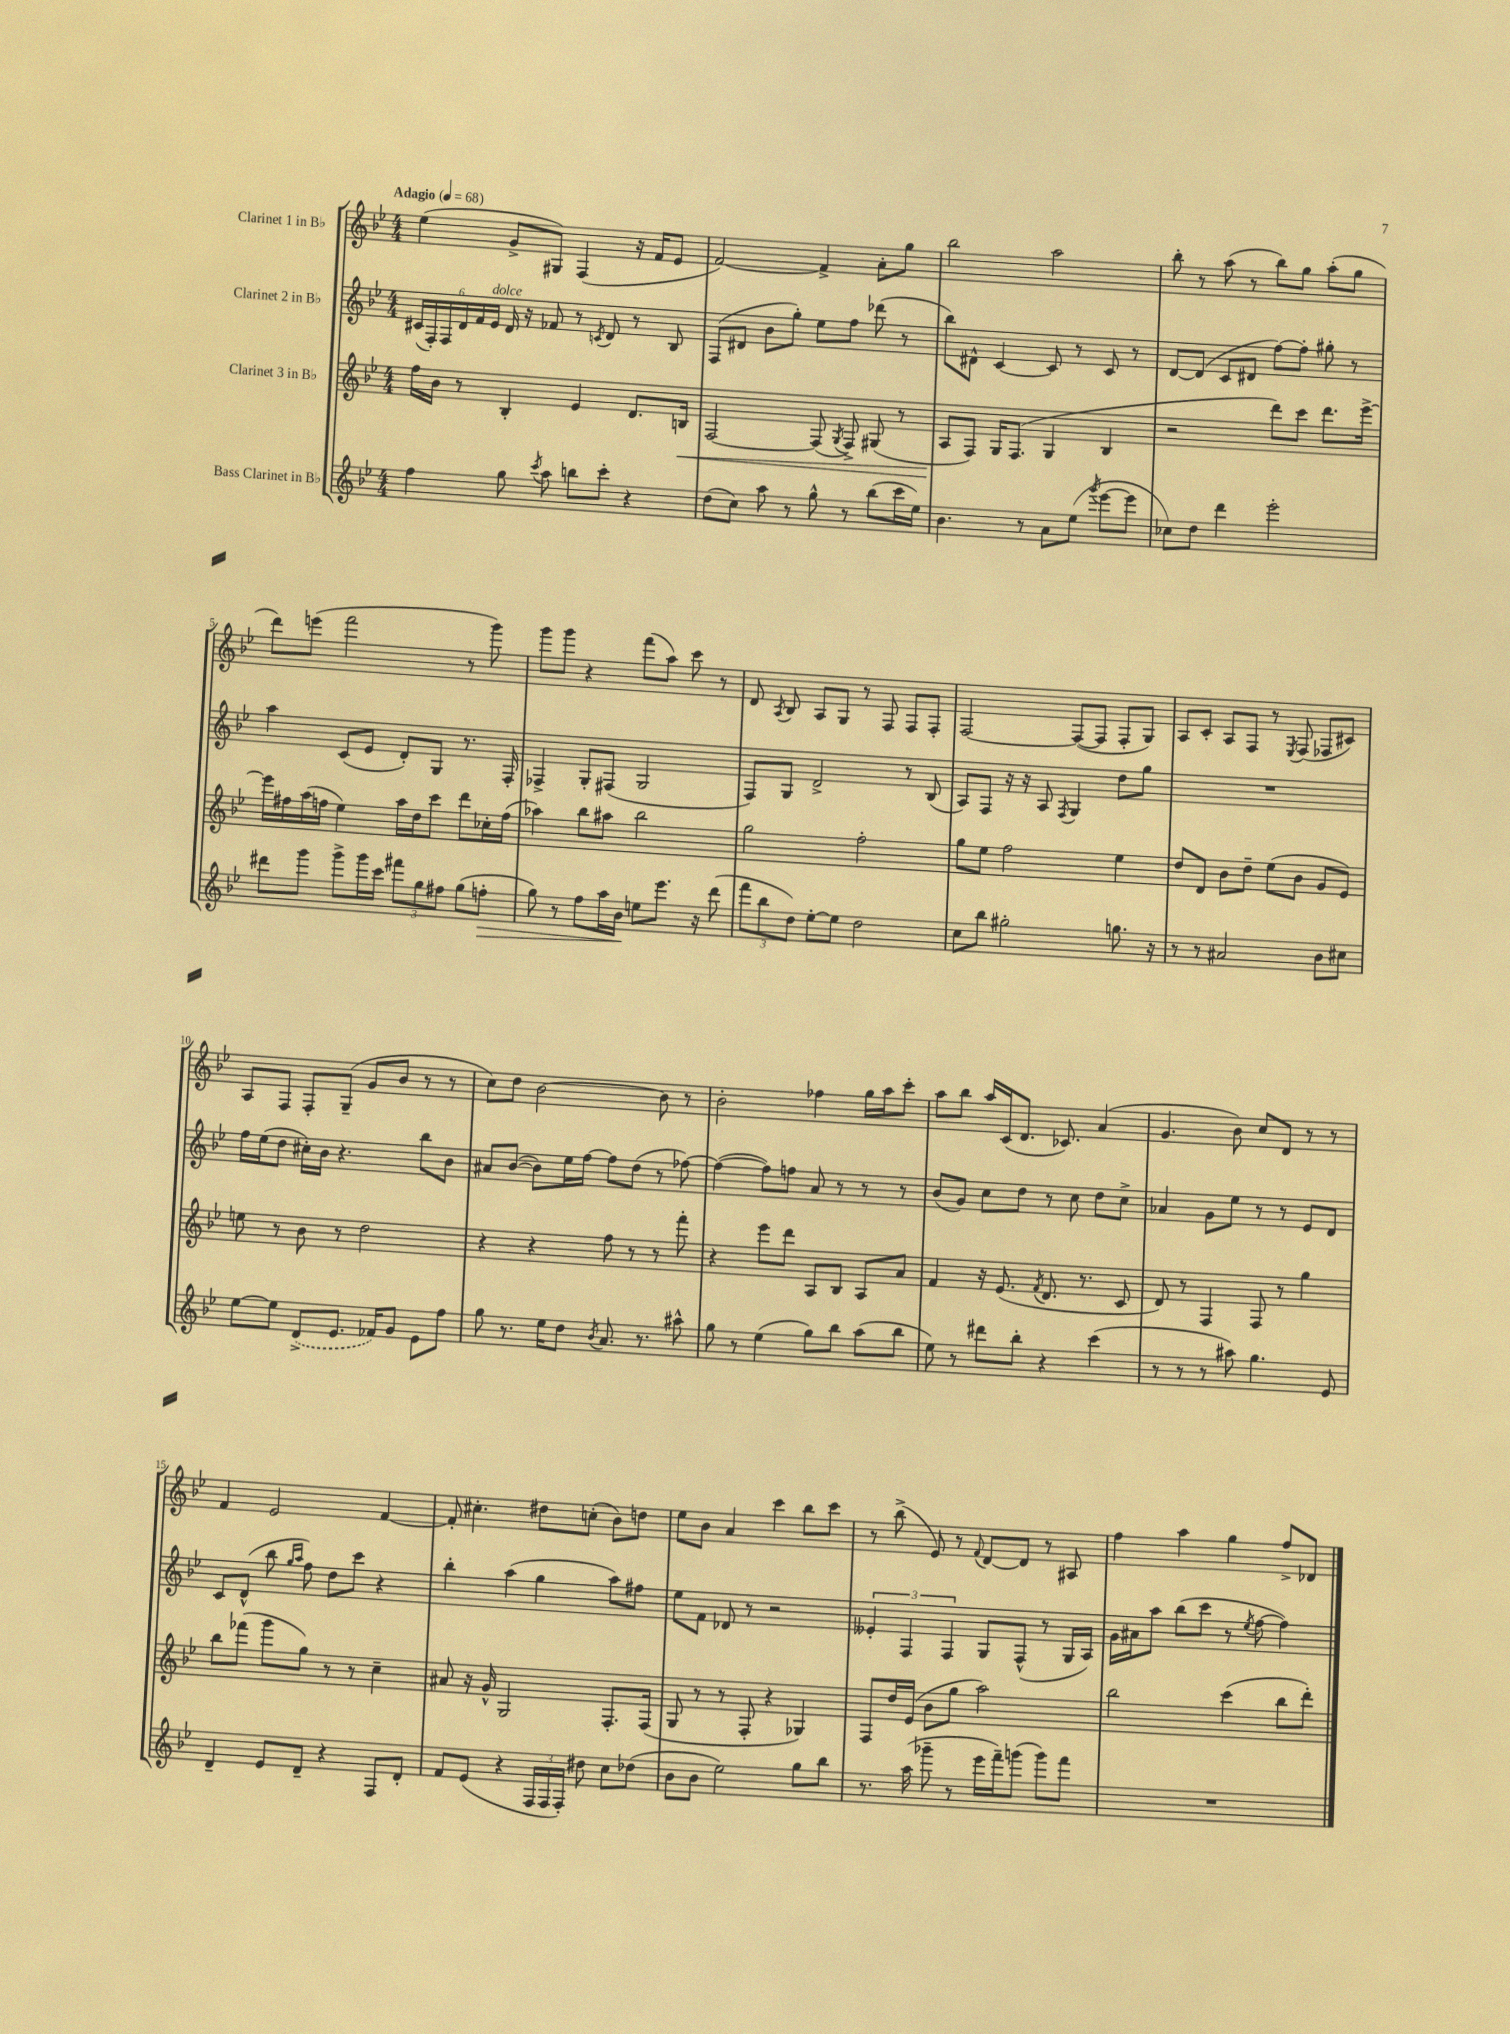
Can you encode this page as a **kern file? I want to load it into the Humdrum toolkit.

**kern	**dynam	**kern	**dynam	**kern	**kern
*part4	*part4	*part3	*part3	*part2	*part1
*staff4	*staff4	*staff3	*staff3	*staff2	*staff1
*I"Bass Clarinet in B♭	*	*I"Clarinet 3 in B♭	*	*I"Clarinet 2 in B♭	*I"Clarinet 1 in B♭
*clefG2	*	*clefG2	*	*clefG2	*clefG2
*k[b-e-]	*	*k[b-e-]	*	*k[b-e-]	*k[b-e-]
*M4/4	*	*M4/4	*	*M4/4	*M4/4
*MM68	*	*MM68	*	*MM68	*MM68
=1	=1	=1	=1	=1	=1
!	!	!	!	!	!LO:TX:a:B:t=Adagio
4ff\	.	16ff\LL	.	(24c#X/LL	(4ee-\
.	.	.	.	24F'/)	.
.	.	16b-\JJ	.	.	.
.	.	.	.	24F/	.
.	.	8r	.	24d/	.
.	.	.	.	24f/	.
!	!	!	!	!LO:TX:a:i:t=dolce	!
.	.	.	.	24e-/JJ	.
8gg\	.	4B-'/	.	16d/	8g^/L
.	.	.	.	16r	.
8qccc/	.	.	.	.	.
8aa\	.	.	.	8f-X/	8G#X/J)
8bbn\L	.	4e-/	.	8r	(4F/
.	.	.	.	8qcn/	.
8ccc'\J	.	.	.	8d/	.
4r	.	8.d/L	.	8r	16r
.	.	.	.	.	16f/KL
.	.	.	.	8B-/	8e-/J
!	!	!	!LO:HP:b	!	!
.	.	16Bn/Jk	<	.	.
=2	=2	=2	=2	=2	=2
(8dd\L	.	[2F/	.	(8F/L	[2f/)
8cc\J)	.	.	.	8d#X/J	.
8aa\	.	.	.	8b-\L	.
8r	.	.	.	8gg'\J)	.
8gg^^\	.	(8F/]	.	8ee-\L	4f^/]
.	.	8qG/	.	.	.
8r	.	8F^/)	.	8ff\J	.
(8bb-\L	.	(8G#X/	.	(8ddd-X\	8a'\L
16ccc\L	.	8r	.	8r	8gg\J
16ee-\JJ)	.	.	.	.	.
=3	=3	=3	=3	=3	=3
4.b-\	.	8A/L	.	8bb-\L)	2bb-\
.	.	8F/J)	[	8d#X^^\J	.
.	.	16G/KL	.	[4c/	.
.	.	(8.F/J	.	.	.
8r	.	.	.	.	.
8a\L	.	4G/	.	8c/]	2aa\
(8ee-\J	.	.	.	8r	.
8qggg/	.	.	.	.	.
[8eee-\L	.	4B-/	.	8c/	.
8eee-\J]	.	.	.	8r	.
=4	=4	=4	=4	=4	=4
8cc-X\L)	.	2r	.	[8d/L	8bb-'\
8dd\J	.	.	.	(8d/J]	8r
4ddd\	.	.	.	8c/L	(8aa\
.	.	.	.	8d#X/J	8r
2eee-'\	.	8ddd\L)	.	[8ff\L)	8bb-\L)
.	.	8ccc\J	.	8ff'\J]	8gg\J
.	.	8.ddd\L	.	8gg#X'\	(8aa'\L
.	.	.	.	8r	8gg\J
.	.	[16eee-^\Jk	.	.	.
!!LO:LB:g=z
=5	=5	=5	=5	=5	=5
8ddd#X\L	.	16eee-\LL]	.	4aa\	8ddd\L)
.	.	16ff#X\	.	.	.
8ggg\J	.	(16aa\	.	.	(8eeen\J
.	.	16ffn\JJ	.	.	.
8ggg^\L	.	4ee-\)	.	(8c/L	2fff\
16ggg\L	.	.	.	8e-/J	.
16ccc\JJ	.	.	.	.	.
12fff#X\L	.	16aa\LL	.	8d'/L)	.
.	.	16dd\J	.	.	.
12gg\	.	.	.	.	.
.	.	8ccc\J	.	8G/J	.
12ff#X\J	.	.	.	.	.
(8gg\L	.	8ddd\L	.	8.r	8r
!	!LO:HP:b	!	!	!	!
8ffn'\J	>	16cc-X'\L	.	.	8ggg\)
.	.	(16ff\JJ	.	16F'/	.
=6	=6	=6	=6	=6	=6
8gg\)	.	4aa-X\)	.	4F-X^/	8ggg\L
8r	.	.	.	.	8ggg\J
8ff\L	.	8bb-\L	.	8G'/L	4r
16aa\L	.	8aa#X\J	.	(8F#X/J	.
16b-\JJ	.	.	.	.	.
8een\L	]	2bb-\	.	2G/	(8fff\L
8.eee-\J	.	.	.	.	8aa\J)
.	.	.	.	.	8ccc\
16r	.	.	.	.	.
(8ddd\	.	.	.	.	8r
=7	=7	=7	=7	=7	=7
12fff\L	.	2gg\	.	8F/L)	8d/
12bb-\	.	.	.	.	.
.	.	.	.	.	8qA/
.	.	.	.	8G/J	8B-/
12dd\J)	.	.	.	.	.
[8ee-'\L	.	.	.	2d^/	8A/L
8ee-\J]	.	.	.	.	8G/J
2dd\	.	2ff'\	.	.	8r
.	.	.	.	.	8F/
.	.	.	.	8r	8F/L
.	.	.	.	(8B-/	8F'/J
=8	=8	=8	=8	=8	=8
8cc\L	.	8gg\L	.	8A/L)	[2F/
8bb-\J	.	8ee-\J	.	8F/J	.
2gg#X'\	.	2ff\	.	16r	.
.	.	.	.	16r	.
.	.	.	.	8A/	.
.	.	.	.	8qF/	.
.	.	.	.	4G/	(8F/L_
.	.	.	.	.	8F/J]
8.ggn\	.	4ee-\	.	8dd\L	8F'/L
.	.	.	.	8gg\J	8G/J)
16r	.	.	.	.	.
=9	=9	=9	=9	=9	=9
8r	.	8dd/L	.	1r	8A/L
8r	.	8d/J	.	.	8c'/J
2a#X/	.	8b-\L	.	.	8A/L
.	.	8dd~\J	.	.	8F/J
.	.	(8ee-\L	.	.	8r
.	.	.	.	.	8qE-/
.	.	8b-\J	.	.	(8F/
8b-\L	.	8g/L	.	.	8F-X/L
8cc#X\J	.	8e-/J)	.	.	8c#X/J)
!!LO:LB:g=z
=10	=10	=10	=10	=10	=10
[8ee-\L	.	8een\	.	16ff\LL	8A/L
.	.	.	.	(16ee-\J	.
8ee-\J]	.	8r	.	8dd\J	8F/J
(8d^/L	.	8b-\	.	16cc#X'\LL)	8F'/L
.	.	.	.	16b-\JJ	.
8.e-/J	.	8r	.	4.r	(8G~/J
.	.	2dd\	.	.	8g/L
16f-X/KL)	.	.	.	.	.
8g/J	.	.	.	.	8b-/J
8e-\L	.	.	.	8bb-\L	8r
8ff\J	.	.	.	8b-\J	8r
=11	=11	=11	=11	=11	=11
8gg\	.	4r	.	8a#X/L	8cc\L)
8.r	.	.	.	([8b-/J	8dd\J
.	.	4r	.	8b-\L])	[2b-\
16ee-\KL	.	.	.	.	.
8dd\J	.	.	.	16ee-\L	.
.	.	.	.	[16ff\JJ	.
8qb-/	.	.	.	.	.
8.a/	.	8ff\	.	8ff\L]	.
.	.	8r	.	(8dd\J	.
8.r	.	.	.	.	.
.	.	8r	.	8r	8b-\]
8aa#X^^\	.	8fff'\	.	[8ff-X\)	8r
=12	=12	=12	=12	=12	=12
8gg\	.	4r	.	(4ff-\_	2b-'\
8r	.	.	.	.	.
(4ee-\	.	8eee-\L	.	8ff-\L])	.
.	.	8ddd\J	.	8ffn\J	.
8gg\L)	.	8A/L	.	8a/	4ff-X\
8bb-\J	.	8B-/J	.	8r	.
(8aa\L	.	8A/L	.	8r	16gg\LL
.	.	.	.	.	16aa\J
8bb-\J	.	8a/J	.	8r	8ccc'\J
=13	=13	=13	=13	=13	=13
8ee-\)	.	4f/	.	(8b-/L	8aa\L
8r	.	.	.	8g/J)	8bb-\J
8ddd#X\L	.	16r	.	8cc\L	16aa/LL
.	.	(8.e-/	.	.	(16c/J
8bb-'\J	.	.	.	8dd\J	8.d/J
.	.	8qf/	.	.	.
4r	.	8.d/	.	8r	.
.	.	.	.	.	8.c-X/)
.	.	.	.	8cc\	.
.	.	8.r	.	.	.
(4ccc\	.	.	.	8dd\L	(4a/
.	.	8c/	.	8cc^\J	.
=14	=14	=14	=14	=14	=14
8r	.	8d/)	.	4a-X/	4.g/
8r	.	8r	.	.	.
8r	.	4F/	.	8g\L	.
8aa#X\)	.	.	.	8ee-\J	8b-\)
4.gg\	.	8F/	.	8r	8cc/L
.	.	8r	.	8r	8d/J
.	.	4gg\	.	8e-/L	8r
8e-/	.	.	.	8d/J	8r
!!LO:LB:g=z
=15	=15	=15	=15	=15	=15
4d~/	.	8bb-\L	.	8c/L	4f/
.	.	(8fff-X\J	.	(8d^^/J	.
8e-/L	.	8ggg\L	.	8bb-\	2e-/
.	.	.	.	16qqgg/LL	.
.	.	.	.	16qqaa/JJ	.
8d~/J	.	8gg\J)	.	8ff\)	.
4r	.	8r	.	8dd\L	.
.	.	8r	.	8ccc\J	.
8F/L	.	4cc~\	.	4r	[4f/
8d'/J	.	.	.	.	.
=16	=16	=16	=16	=16	=16
8f/L	.	8a#X/	.	4bb-'\	8f'/]
(8e-/J	.	16r	.	.	4.cc#X'\
.	.	16g^^/	.	.	.
4r	.	2G/	.	(4aa\	.
24F/LL	.	.	.	4gg\	8dd#X\L
24F/	.	.	.	.	.
24F'/JJ)	.	.	.	.	.
8dd#X\	.	.	.	.	(8ccn'\J
8cc\L	.	8.F'/L	.	8aa\L)	8b-\L)
(8dd-X\J	.	.	.	8ff#X\J	8ddn\J
.	.	(16F/Jk	.	.	.
=17	=17	=17	=17	=17	=17
8b-\L	.	8G/	.	8ee-\L	8ee-\L
8b-\J	.	8r	.	8f\J	8b-\J
2ee-\)	.	8r	.	8d-X/	4a/
.	.	8F'/	.	8r	.
.	.	4r	.	2r	4ccc\
8gg\L	.	4G-X/)	.	.	8bb-\L
8bb-\J	.	.	.	.	8ccc\J
=18	=18	=18	=18	=18	=18
8.r	.	8F/L	.	6e--X'/	8r
.	.	16dd/L	.	.	(8bb-^\
.	.	.	.	6F/	.
(16aa\	.	(16e-/JJ	.	.	.
8ggg-X~\	.	8b-\L	.	.	8e-/)
.	.	.	.	6F/	.
8r	.	8gg\J	.	.	8r
.	.	.	.	.	8qqf/
16eee-\LL	.	2aa\)	.	8G/L	[8d/L
16fff~\J)	.	.	.	.	.
(8gggn\J	.	.	.	(8F^^/J	8d/J]
8ggg\L)	.	.	.	8r	8r
8fff\J	.	.	.	16G/LL	8A#X/
.	.	.	.	16A/JJ)	.
=19	=19	=19	=19	=19	=19
1r	.	2bb-\	.	16g\LL	4ff\
.	.	.	.	16a#X\J	.
.	.	.	.	8aa\J	.
.	.	.	.	(8bb-\L	4aa\
.	.	.	.	8ccc\J	.
.	.	(4ccc\	.	8r	4gg\
.	.	.	.	8qee-/	.
.	.	.	.	[8ff\	.
.	.	8bb-\L	.	4ff\])	8ff^/L
.	.	8ddd'\J)	.	.	8d-X/J
==	==	==	==	==	==
*-	*-	*-	*-	*-	*-
